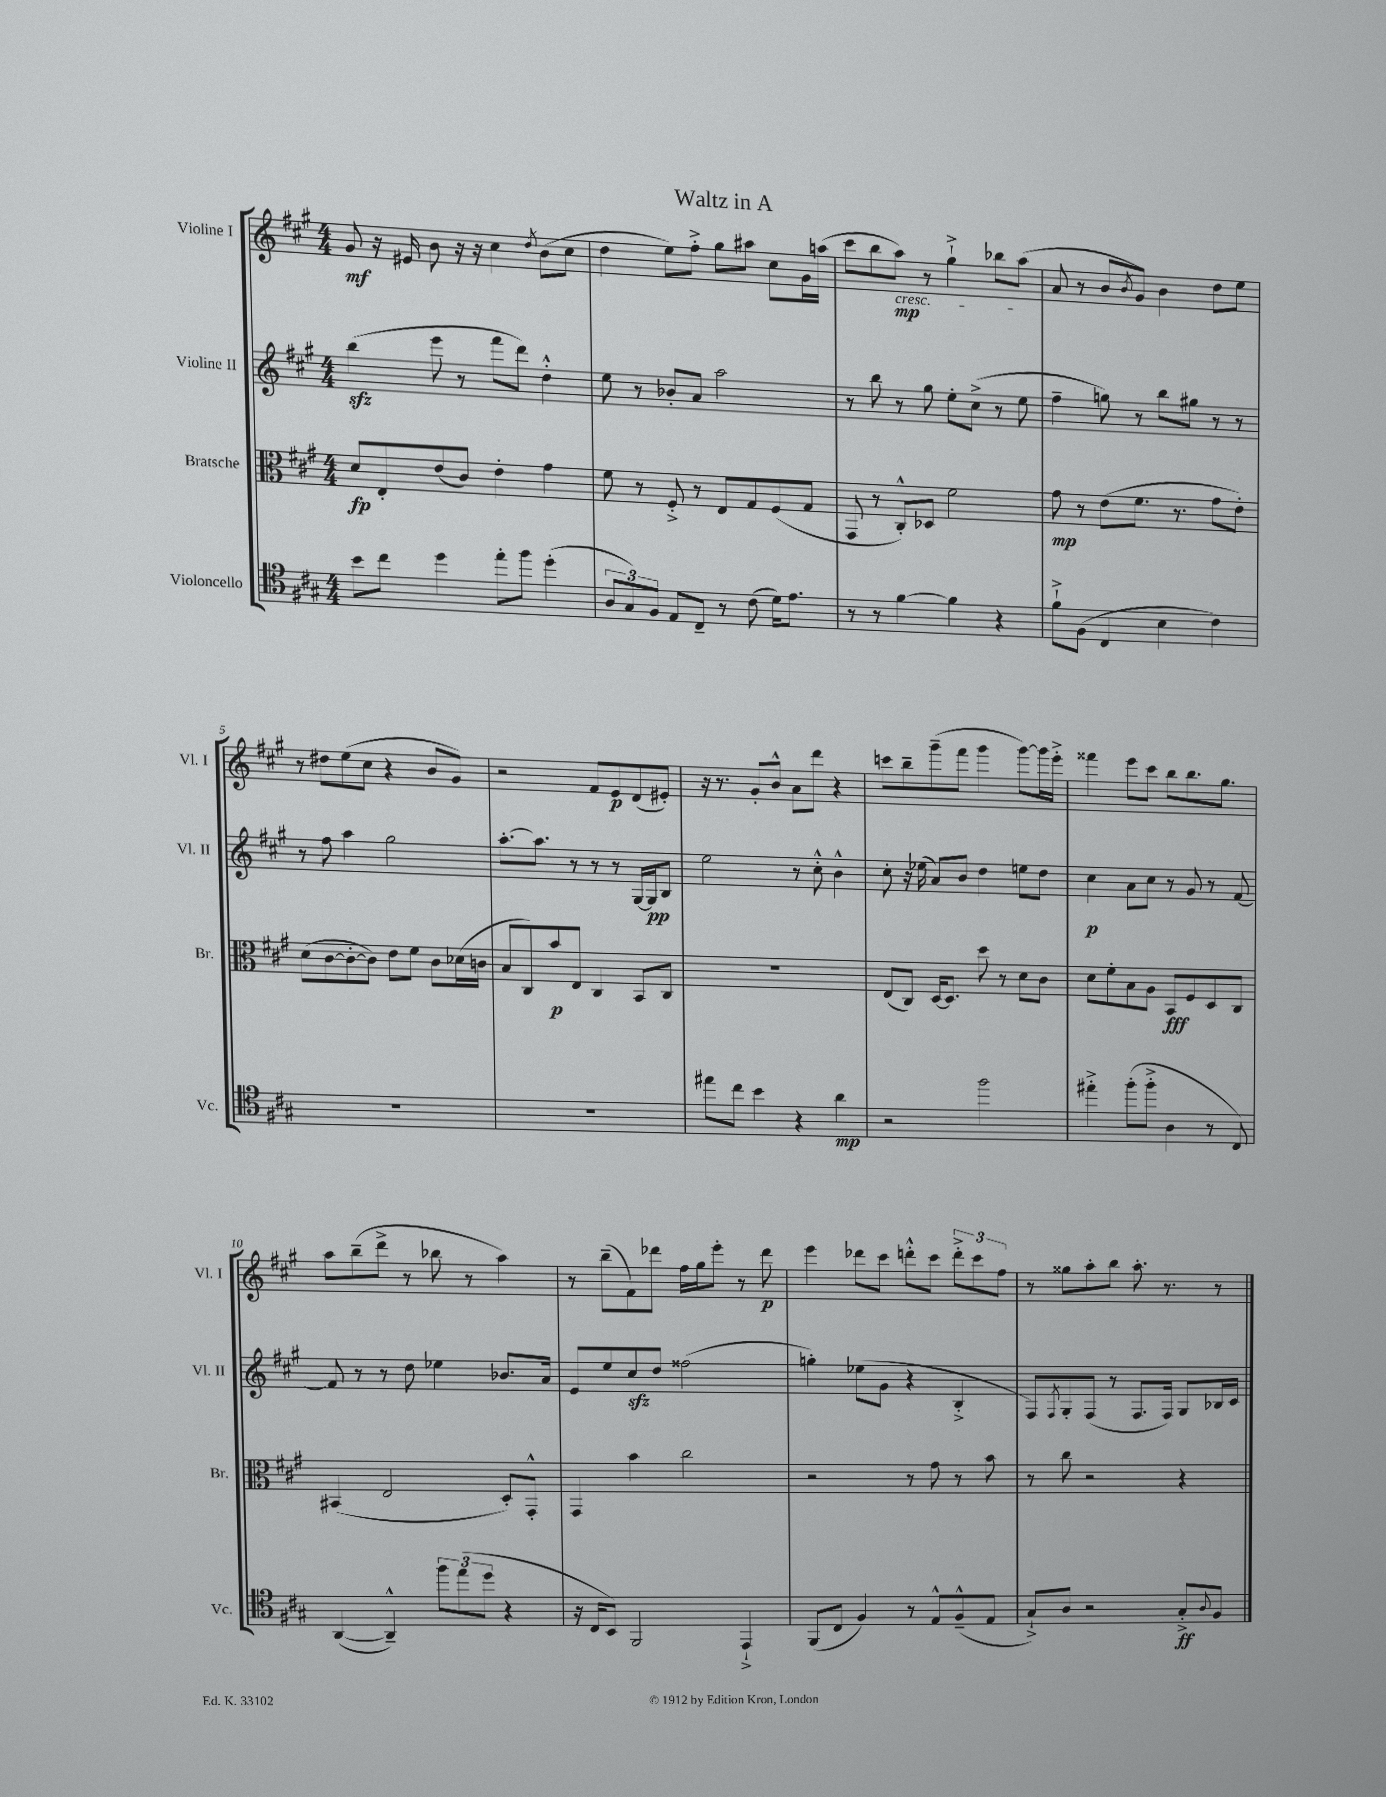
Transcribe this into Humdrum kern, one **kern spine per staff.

**kern	**dynam	**kern	**dynam	**kern	**dynam	**kern	**dynam
*part4	*part4	*part3	*part3	*part2	*part2	*part1	*part1
*staff4	*staff4	*staff3	*staff3	*staff2	*staff2	*staff1	*staff1
*I"Violoncello	*	*I"Bratsche	*	*I"Violine II	*	*I"Violine I	*
*I'Vc.	*	*I'Br.	*	*I'Vl. II	*	*I'Vl. I	*
*clefC4	*	*clefC3	*	*clefG2	*	*clefG2	*
*k[f#c#g#]	*	*k[f#c#g#]	*	*k[f#c#g#]	*	*k[f#c#g#]	*
*M4/4	*	*M4/4	*	*M4/4	*	*M4/4	*
=1	=1	=1	=1	=1	=1	=1	=1
8b\L	.	8d/L	fp	(4bbzz\	.	8g#/	mf
8cc#\J	.	8E'/	.	.	.	16r	.
.	.	.	.	.	.	16e#X/	.
4dd\	.	(8e/	.	8eee\	.	8b\	.
.	.	8c#/J)	.	8r	.	16r	.
.	.	.	.	.	.	16r	.
8ee'\L	.	4e'\	.	8fff#\L	.	4cc#\	.
8ff#\J	.	.	.	8ddd\J)	.	.	.
.	.	.	.	.	.	8qdd/	.
(4dd'\	.	4g#\	.	4dd'^^\	.	(8b\L	.
.	.	.	.	.	.	8cc#\J	.
=2	=2	=2	=2	=2	=2	=2	=2
12A/L	.	8f#\	.	8ee\	.	4dd\	.
12G#/)	.	.	.	.	.	.	.
.	.	8r	.	8r	.	.	.
12F#/J	.	.	.	.	.	.	.
8E/L	.	8F#'^/	.	8b-X'/L	.	8ee\L)	.
8C#~/J	.	8r	.	8a/J	.	8ff#'^\J	.
8r	.	8E/L	.	2aa\	.	8gg#\L	.
(8c#\	.	8G#/	.	.	.	8aa#X\J	.
16d\KL)	.	(8F#/	.	.	.	8cc#\L	.
8.e\J	.	.	.	.	.	.	.
.	.	8G#/J	.	.	.	16g#\L	.
.	.	.	.	.	.	(16aan\JJ	.
=3	=3	=3	=3	=3	=3	=3	=3
8r	.	8GG#/	.	8r	.	8ccc#\L	.
8r	.	8r	.	8bb\	.	8bb\	.
!	!	!	!	!	!	!LO:TX:b:i:t=cresc.	!
[4f#\	.	8C#'^^/L)	.	8r	.	8aa\J)	mp
.	.	8D-X/J	.	8gg#\	.	8r	.
4f#\]	.	2f#\	.	8ee'\L	.	4gg#`^\	.
.	.	.	.	(8cc#^\J	.	.	.
4r	.	.	.	8r	.	8bb-X\L	.
.	.	.	.	8ee\	.	(8aa\J	.
=4	=4	=4	=4	=4	=4	=4	=4
8f#`^\L	.	8g#\	mp	4ff#~\	.	8a/	.
(8F#\J	.	8r	.	.	.	8r	.
4C#/	.	(8e\L	.	8ggn\)	.	8b/L	.
.	.	.	.	.	.	8qb/	.
.	.	8.f#\J	.	8r	.	8g#/J)	.
4B\	.	.	.	8bb\L	.	4b\	.
.	.	8.r	.	.	.	.	.
.	.	.	.	8gg#X\J	.	.	.
4c#\)	.	8g#\L	.	8r	.	8dd\L	.
.	.	8e'\J)	.	8r	.	8ee\J	.
!!LO:LB:g=z
=5	=5	=5	=5	=5	=5	=5	=5
1r	.	(8d\L	.	8r	.	8r	.
.	.	[8c#\	.	8ff#\	.	8dd#X\L	.
.	.	8c#'\_	.	4aa\	.	(8ee\	.
.	.	8c#\J])	.	.	.	8cc#\J	.
.	.	8e\L	.	2gg#\	.	4r	.
.	.	8f#\J	.	.	.	.	.
.	.	8c#\L	.	.	.	8b/L	.
.	.	(16d-X\L	.	.	.	8g#/J)	.
.	.	16cn\JJ	.	.	.	.	.
=6	=6	=6	=6	=6	=6	=6	=6
1r	.	8B/L	.	[8.aa'\L	.	2r	.
.	.	8C#/)	.	.	.	.	.
.	.	.	.	8.aa\J]	.	.	.
.	.	8b/	p	.	.	.	.
.	.	8E/J	.	8r	.	.	.
.	.	4C#/	.	8r	.	8f#/L	.
.	.	.	.	8r	.	8e/	p
.	.	8BB/L	.	[16G#/LL	.	(8d/	.
.	.	.	.	16G#/J]	pp	.	.
.	.	8C#/J	.	8B/J	.	8e#X'/J)	.
=7	=7	=7	=7	=7	=7	=7	=7
8ee#X\L	.	1r	.	2ee\	.	16r	.
.	.	.	.	.	.	8.r	.
8cc#\J	.	.	.	.	.	.	.
4b\	.	.	.	.	.	8g#'/L	.
.	.	.	.	.	.	8b^^/J	.
4r	.	.	.	8r	.	8a\L	.
.	.	.	.	8cc#'^^\	.	8ddd\J	.
4a\	mp	.	.	4b^^\	.	4r	.
=8	=8	=8	=8	=8	=8	=8	=8
2r	.	(8E/L	.	8cc#'\	.	8cccn\L	.
.	.	8C#/J)	.	16r	.	8bb~\	.
.	.	.	.	(16ee-X\	.	.	.
.	.	[16D/KL	.	8a/L)	.	(8ggg#~\	.
.	.	8.D/J]	.	.	.	.	.
.	.	.	.	8b/J	.	8fff#\J	.
2ff#\	.	8dd\	.	4dd\	.	4ggg#\	.
.	.	8r	.	.	.	.	.
.	.	8d\L	.	8een\L	.	[8ggg#\L)	.
.	.	8c#\J	.	8dd\J	.	16ggg#\L]	.
.	.	.	.	.	.	16eee'^\JJ	.
=9	=9	=9	=9	=9	=9	=9	=9
4ee#X'^\	.	8d\L	.	4cc#\	p	4fff##X\	.
.	.	8f#'\	.	.	.	.	.
(8ff#'\L	.	8B\	.	8a\L	.	8eee\L	.
8ff#'^\J	.	8A\J	.	8cc#\J	.	8ccc#\J	.
4A\	.	8BB/L	fff	8r	.	8bb\L	.
.	.	8F#/	.	8g#/	.	8.bb\	.
8r	.	8D/	.	8r	.	.	.
.	.	.	.	.	.	8.gg#\J	.
8C#/)	.	8C#/J	.	[8f#/	.	.	.
!!LO:LB:g=z
=10	=10	=10	=10	=10	=10	=10	=10
([4AA/	.	(4BB#X/	.	8f#/]	.	8aa\L	.
.	.	.	.	8r	.	(8bb~\	.
4AA~^^/])	.	2E/	.	8r	.	8ddd^\J	.
.	.	.	.	8dd\	.	8r	.
12ff#\L	.	.	.	4ee-X\	.	8bb-X\	.
(12ee\	.	.	.	.	.	.	.
.	.	.	.	.	.	8r	.
12dd\J	.	.	.	.	.	.	.
4r	.	8D'/L)	.	8.b-X/L	.	4aa\)	.
.	.	8GG#'^^/J	.	.	.	.	.
.	.	.	.	16a/Jk	.	.	.
=11	=11	=11	=11	=11	=11	=11	=11
16r	.	4GG#/	.	8e/L	.	8r	.
16C#/KL	.	.	.	.	.	.	.
8BB/J)	.	.	.	8ee/	.	(8bb~\L	.
2FF#/	.	4b\	.	8cc#zz/	.	8f#\)	.
.	.	.	.	8dd/J	.	8ddd-X\J	.
.	.	2cc#\	.	(2ff##X\	.	16ff#\LL	.
.	.	.	.	.	.	16gg#\J	.
.	.	.	.	.	.	8eee'\J	.
4EE`^/	.	.	.	.	.	8r	.
.	.	.	.	.	.	8ddd-\	p
=12	=12	=12	=12	=12	=12	=12	=12
(8FF#/L	.	2r	.	4ggn'\)	.	4eee\	.
8C#/J	.	.	.	.	.	.	.
4F#/)	.	.	.	(8ee-X\L	.	8ddd-X\L	.
.	.	.	.	8g#\J	.	8ccc#\J	.
8r	.	8r	.	4r	.	8dddn'^^\L	.
8E^^/L	.	8g#\	.	.	.	8ccc#\J	.
(8F#~^^/	.	8r	.	4B'^/	.	12ddd'^\L	.
.	.	.	.	.	.	12ccc#\	.
8E/J	.	8b\	.	.	.	.	.
.	.	.	.	.	.	12ff#\J	.
=13	=13	=13	=13	=13	=13	=13	=13
8G#`^/L)	.	8r	.	8F#/L)	.	8r	.
.	.	.	.	8qF#/	.	.	.
8A/J	.	8cc#\	.	8G#'/	.	8gg##X\L	.
2r	.	2r	.	(8F#/J	.	8aa'\	.
.	.	.	.	8r	.	8bb\J	.
.	.	.	.	8.F#/L	.	8.aa'\	.
.	.	.	.	16F#/Jk)	.	8.r	.
8G#'^/L	ff	4r	.	8G#/L	.	.	.
8qqA/	.	.	.	.	.	.	.
8F#/J	.	.	.	16B-X/L	.	8r	.
.	.	.	.	16c#/JJ	.	.	.
==	==	==	==	==	==	==	==
*-	*-	*-	*-	*-	*-	*-	*-
